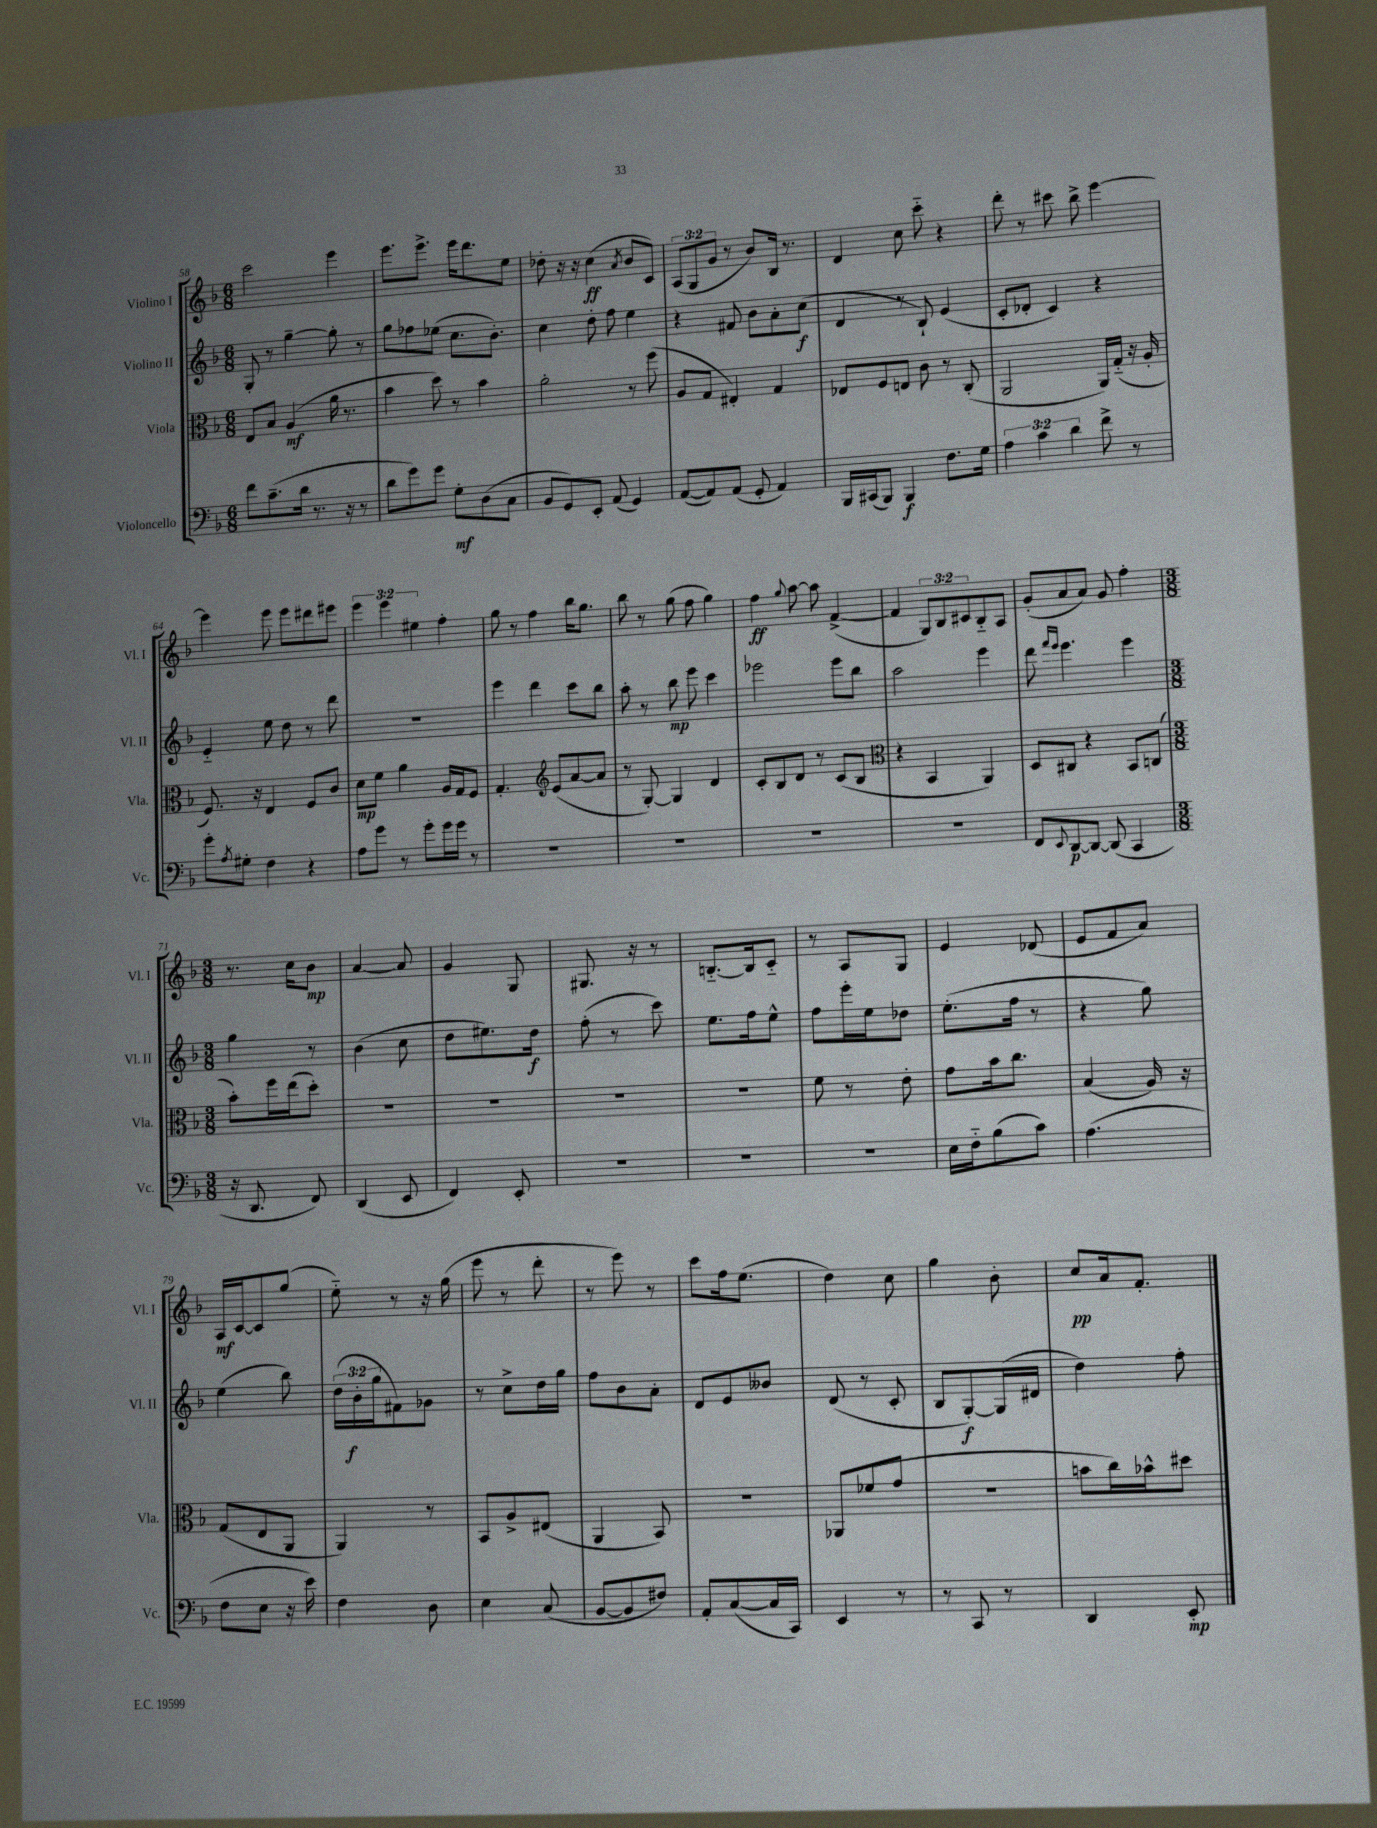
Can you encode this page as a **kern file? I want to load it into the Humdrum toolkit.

**kern	**dynam	**kern	**dynam	**kern	**dynam	**kern	**dynam
*part4	*part4	*part3	*part3	*part2	*part2	*part1	*part1
*staff4	*staff4	*staff3	*staff3	*staff2	*staff2	*staff1	*staff1
*I"Violoncello	*	*I"Viola	*	*I"Violino II	*	*I"Violino I	*
*I'Vc.	*	*I'Vla.	*	*I'Vl. II	*	*I'Vl. I	*
*clefF4	*	*clefC3	*	*clefG2	*	*clefG2	*
*k[b-]	*	*k[b-]	*	*k[b-]	*	*k[b-]	*
*M6/8	*	*M6/8	*	*M6/8	*	*M6/8	*
=58	=58	=58	=58	=58	=58	=58	=58
8f\L	.	8E/L	.	8G'/	.	2ccc\	.
(8.c~\	.	8B-/J	.	8r	.	.	.
.	.	(4A/	mf	[4gg~\	.	.	.
16d\Jk	.	.	.	.	.	.	.
8.r	.	.	.	.	.	.	.
.	.	16a\	.	8gg'\]	.	4eee\	.
16r	.	8.r	.	.	.	.	.
8r	.	.	.	8r	.	.	.
=59	=59	=59	=59	=59	=59	=59	=59
8d\L	.	4b-\	.	8gg\L	.	8.eee\L	.
8g\)	.	.	.	8ff-X\	.	.	.
.	.	.	.	.	.	8.eee^\J	.
8g\J	.	8dd\)	.	(8ee-X\J	.	.	.
8G'\L	mf	8r	.	8.cc\L	.	16eee\KL	.
.	.	.	.	.	.	8.ddd\	.
(8D\	.	4b-\	.	.	.	.	.
.	.	.	.	8.b-'\J)	.	.	.
8C\J	.	.	.	.	.	8ee\J	.
=60	=60	=60	=60	=60	=60	=60	=60
8BB-/L	.	2a'\	.	4cc\	.	8dd-X'\	.
8GG/)	.	.	.	.	.	16r	.
.	.	.	.	.	.	16r	.
8EE'/J	.	.	.	8dd'\	.	(4cc\	ff
(8AA/	.	.	.	8ff\	.	.	.
.	.	.	.	.	.	8qa/	.
4GG/)	.	8r	.	4ee\	.	8b-/L	.
.	.	(8ff\	.	.	.	8c/J)	.
=61	=61	=61	=61	=61	=61	=61	=61
([8AA/L	.	8A/L	.	4r	.	(12A/L	.
.	.	.	.	.	.	12G/	.
8AA/])	.	8G/J	.	.	.	.	.
.	.	.	.	.	.	12g/J	.
(8AA/J	.	4E#X'/)	.	8f#X/	.	8r	.
8GG'/	.	.	.	8b-\L	.	8b-/L)	.
4AA/)	.	4G/	.	8a'\	.	16B-/Jk	.
.	.	.	.	.	.	8.r	.
.	.	.	.	(8cc\J	f	.	.
=62	=62	=62	=62	=62	=62	=62	=62
16BBB-/LL	.	8E-X/L	.	4d/	.	4d/	.
(16CC#X/J	.	.	.	.	.	.	.
8BBB-/J)	.	8F/	.	.	.	.	.
4BBB-/	f	8En/J	.	8r	.	8cc\	.
.	.	8c\	.	8B-`/)	.	8ccc\	.
8.F\L	.	8r	.	(4e/	.	4r	.
.	.	(8C'/	.	.	.	.	.
16G\Jk	.	.	.	.	.	.	.
=63	=63	=63	=63	=63	=63	=63	=63
6A\	.	2AA/	.	8c'/L	.	8ddd'\	.
.	.	.	.	8d-X'/J	.	8r	.
6c\	.	.	.	.	.	.	.
.	.	.	.	4c/)	.	8ccc#X\	.
6d\	.	.	.	.	.	.	.
.	.	.	.	.	.	8bb-^\	.
8f^\	.	16AA/LL)	.	4r	.	[4eee\	.
.	.	(16G/JJ	.	.	.	.	.
8r	.	16r	.	.	.	.	.
.	.	16A'/	.	.	.	.	.
!!LO:LB:g=z
=64	=64	=64	=64	=64	=64	=64	=64
8g'\L	.	8.F/)	.	4e/	.	4eee\]	.
8qA/	.	.	.	.	.	.	.
8G#X'\J	.	.	.	.	.	.	.
.	.	16r	.	.	.	.	.
4F\	.	4E/	.	8ee\	.	8eee\	.
.	.	.	.	8dd\	.	8eee\L	.
4r	.	8F/L	.	8r	.	8ddd#X\	.
.	.	8c/J	.	8ddd\	.	8eee#X\J	.
=65	=65	=65	=65	=65	=65	=65	=65
8A\L	.	8d\L	mp	2.r	.	6eee\	.
8g\J	.	8f\J	.	.	.	.	.
.	.	.	.	.	.	6eee\	.
8r	.	4a\	.	.	.	.	.
.	.	.	.	.	.	6ee#X\	.
8g'\L	.	.	.	.	.	.	.
16g\L	.	16A/LL	.	.	.	4ff'\	.
16g\JJ	.	16G/J	.	.	.	.	.
8r	.	8F/J	.	.	.	.	.
=66	=66	=66	=66	=66	=66	=66	=66
2.r	.	4.G'/	.	4eee\	.	8gg\	.
.	.	.	.	.	.	8r	.
.	.	.	.	4ddd\	.	4ff\	.
*	*	*clefG2	*	*	*	*	*
.	.	(8e/L	.	.	.	.	.
.	.	[8a/	.	8ccc\L	.	16bb-\KL	.
.	.	.	.	.	.	8.gg\J	.
.	.	8a/J]	.	8bb-\J	.	.	.
=67	=67	=67	=67	=67	=67	=67	=67
2.r	.	8r	.	8aa'\	.	8bb-\	.
.	.	[8G'/)	.	8r	.	8r	.
.	.	4G/]	.	8bb-\	mp	(8gg\	.
.	.	.	.	8eee\	.	8ff\	.
.	.	4d/	.	4ccc\	.	4gg\)	.
=68	=68	=68	=68	=68	=68	=68	=68
2.r	.	8c'/L	.	2eee-X\	.	4ff\	ff
.	.	8B-/	.	.	.	.	.
.	.	.	.	.	.	8qqgg/	.
.	.	8d/J	.	.	.	[8aa\	.
.	.	8r	.	.	.	8aa\]	.
.	.	(8c/L	.	8eee-\L	.	([4f^/	.
.	.	8B-/J	.	8bb-\J	.	.	.
=69	=69	=69	=69	=69	=69	=69	=69
*	*	*clefC3	*	*	*	*	*
2.r	.	4r	.	2aa\	.	4f/]	.
.	.	4BB-/	.	.	.	12G/L)	.
.	.	.	.	.	.	12B-/	.
.	.	.	.	.	.	12c#X/	.
.	.	4AA/)	.	4eee\	.	8B-/	.
.	.	.	.	.	.	8A/J	.
=70	=70	=70	=70	=70	=70	=70	=70
8FF/L	.	8D/L	.	8ddd\	.	(8g'/L	.
.	.	.	.	16qqfff/LL	.	.	.
8qqEE/	.	.	.	16qqeee/JJ	.	.	.
[8DD/	p	8C#X/J	.	4.eee\	.	8a/	.
8DD/J_	.	4r	.	.	.	8a/J)	.
(8DD/]	.	.	.	.	.	8g/	.
4CC/	.	8BB-/L	.	4eee\	.	4ff'\	.
.	.	(8Cn/J	.	.	.	.	.
!!LO:LB:g=z
=71	=71	=71	=71	=71	=71	=71	=71
*M3/8	*	*M3/8	*	*M3/8	*	*M3/8	*
16r	.	8b-'\L)	.	4gg\	.	8.r	.
8.DD/	.	.	.	.	.	.	.
.	.	16ff\L	.	.	.	.	.
.	.	(16ee\J	.	.	.	16cc\KL	.
8FF/)	.	8dd'\J)	.	8r	.	8b-\J	mp
=72	=72	=72	=72	=72	=72	=72	=72
(4DD/	.	4.r	.	(4b-\	.	[4a/	.
8EE/	.	.	.	8cc\	.	8a/]	.
=73	=73	=73	=73	=73	=73	=73	=73
4FF/)	.	4.r	.	8dd\L	.	4g/	.
.	.	.	.	8.ee#X\)	.	.	.
8EE'/	.	.	.	.	.	8G/	.
.	.	.	.	16dd\Jk	f	.	.
=74	=74	=74	=74	=74	=74	=74	=74
4.r	.	4.r	.	(8ff'\	.	8.G#X/	.
.	.	.	.	8r	.	.	.
.	.	.	.	.	.	16r	.
.	.	.	.	8ccc\)	.	8r	.
=75	=75	=75	=75	=75	=75	=75	=75
4.r	.	4.r	.	8.ee\L	.	[8.Bn/L	.
.	.	.	.	16ff\k	.	16B/k]	.
.	.	.	.	8ee^^\J	.	8c/J	.
=76	=76	=76	=76	=76	=76	=76	=76
4.r	.	8f\	.	8ff\L	.	8r	.
.	.	8r	.	16eee'\L	.	8A/L	.
.	.	.	.	16ee\J	.	.	.
.	.	8e'\	.	8dd-X\J	.	8G/J	.
=77	=77	=77	=77	=77	=77	=77	=77
16E\LL	.	8g\L	.	(8.ee'\L	.	4e/	.
16F\J	.	.	.	.	.	.	.
(8B-\	.	16b-\k	.	.	.	.	.
.	.	8.cc\J	.	16ff\Jk	.	.	.
8c\J)	.	.	.	8r	.	(8d-X/	.
=78	=78	=78	=78	=78	=78	=78	=78
(4.A\	.	(4B-/	.	4r	.	8e/L	.
.	.	.	.	.	.	8f/	.
.	.	16A/)	.	8gg\)	.	8a/J)	.
.	.	16r	.	.	.	.	.
!!LO:LB:g=z
=79	=79	=79	=79	=79	=79	=79	=79
8F\L	.	(8G/L	.	(4ee\	.	16A/LL	mf
.	.	.	.	.	.	[16c/J	.
8E\J	.	8E/	.	.	.	8c/]	.
16r	.	8AA/J	.	8bb-\)	.	(8gg/J	.
16e\)	.	.	.	.	.	.	.
=80	=80	=80	=80	=80	=80	=80	=80
4F\	.	4AA/)	.	(24dd\LL	.	8ee\)	.
.	.	.	.	24b-'\	f	.	.
.	.	.	.	24gg\J	.	.	.
.	.	.	.	8f#X\)	.	8r	.
8D\	.	8r	.	8g-X\J	.	16r	.
.	.	.	.	.	.	(16gg\	.
=81	=81	=81	=81	=81	=81	=81	=81
4E\	.	8BB-/L	.	8r	.	8eee\	.
.	.	8A^/	.	8cc^\L	.	8r	.
(8C/	.	(8E#X/J	.	16dd\L	.	8ddd'\	.
.	.	.	.	16gg\JJ	.	.	.
=82	=82	=82	=82	=82	=82	=82	=82
[8BB-/L	.	4AA/	.	8ff\L	.	8r	.
8BB-/]	.	.	.	8b-\	.	8eee\)	.
8F#X/J)	.	8BB-/)	.	8a'\J	.	8r	.
=83	=83	=83	=83	=83	=83	=83	=83
8AA'/L	.	4.r	.	8d/L	.	8ccc\L	.
([8C/	.	.	.	8e/	.	16ff\k	.
.	.	.	.	.	.	(8.ee\J	.
16C/L]	.	.	.	8b--X/J	.	.	.
16CC/JJ)	.	.	.	.	.	.	.
=84	=84	=84	=84	=84	=84	=84	=84
4EE/	.	8AA-X/L	.	(8d/	.	4dd\)	.
.	.	(8f-X/	.	8r	.	.	.
8r	.	8g/J	.	8c'/	.	8cc\	.
=85	=85	=85	=85	=85	=85	=85	=85
8r	.	4.r	.	8B-/L	.	4gg\	.
8CC/	.	.	.	[8G'/)	f	.	.
8r	.	.	.	(16G/L]	.	8b-'\	.
.	.	.	.	16d#X/JJ	.	.	.
=86	=86	=86	=86	=86	=86	=86	=86
4DD/	.	8bn\L	.	4dd\)	.	8cc/L	pp
.	.	16cc\L)	.	.	.	16a/k	.
.	.	16b-X^^\J	.	.	.	8.f'/J	.
8EE'/	mp	8dd#X\J	.	8ff'\	.	.	.
==	==	==	==	==	==	==	==
*-	*-	*-	*-	*-	*-	*-	*-
